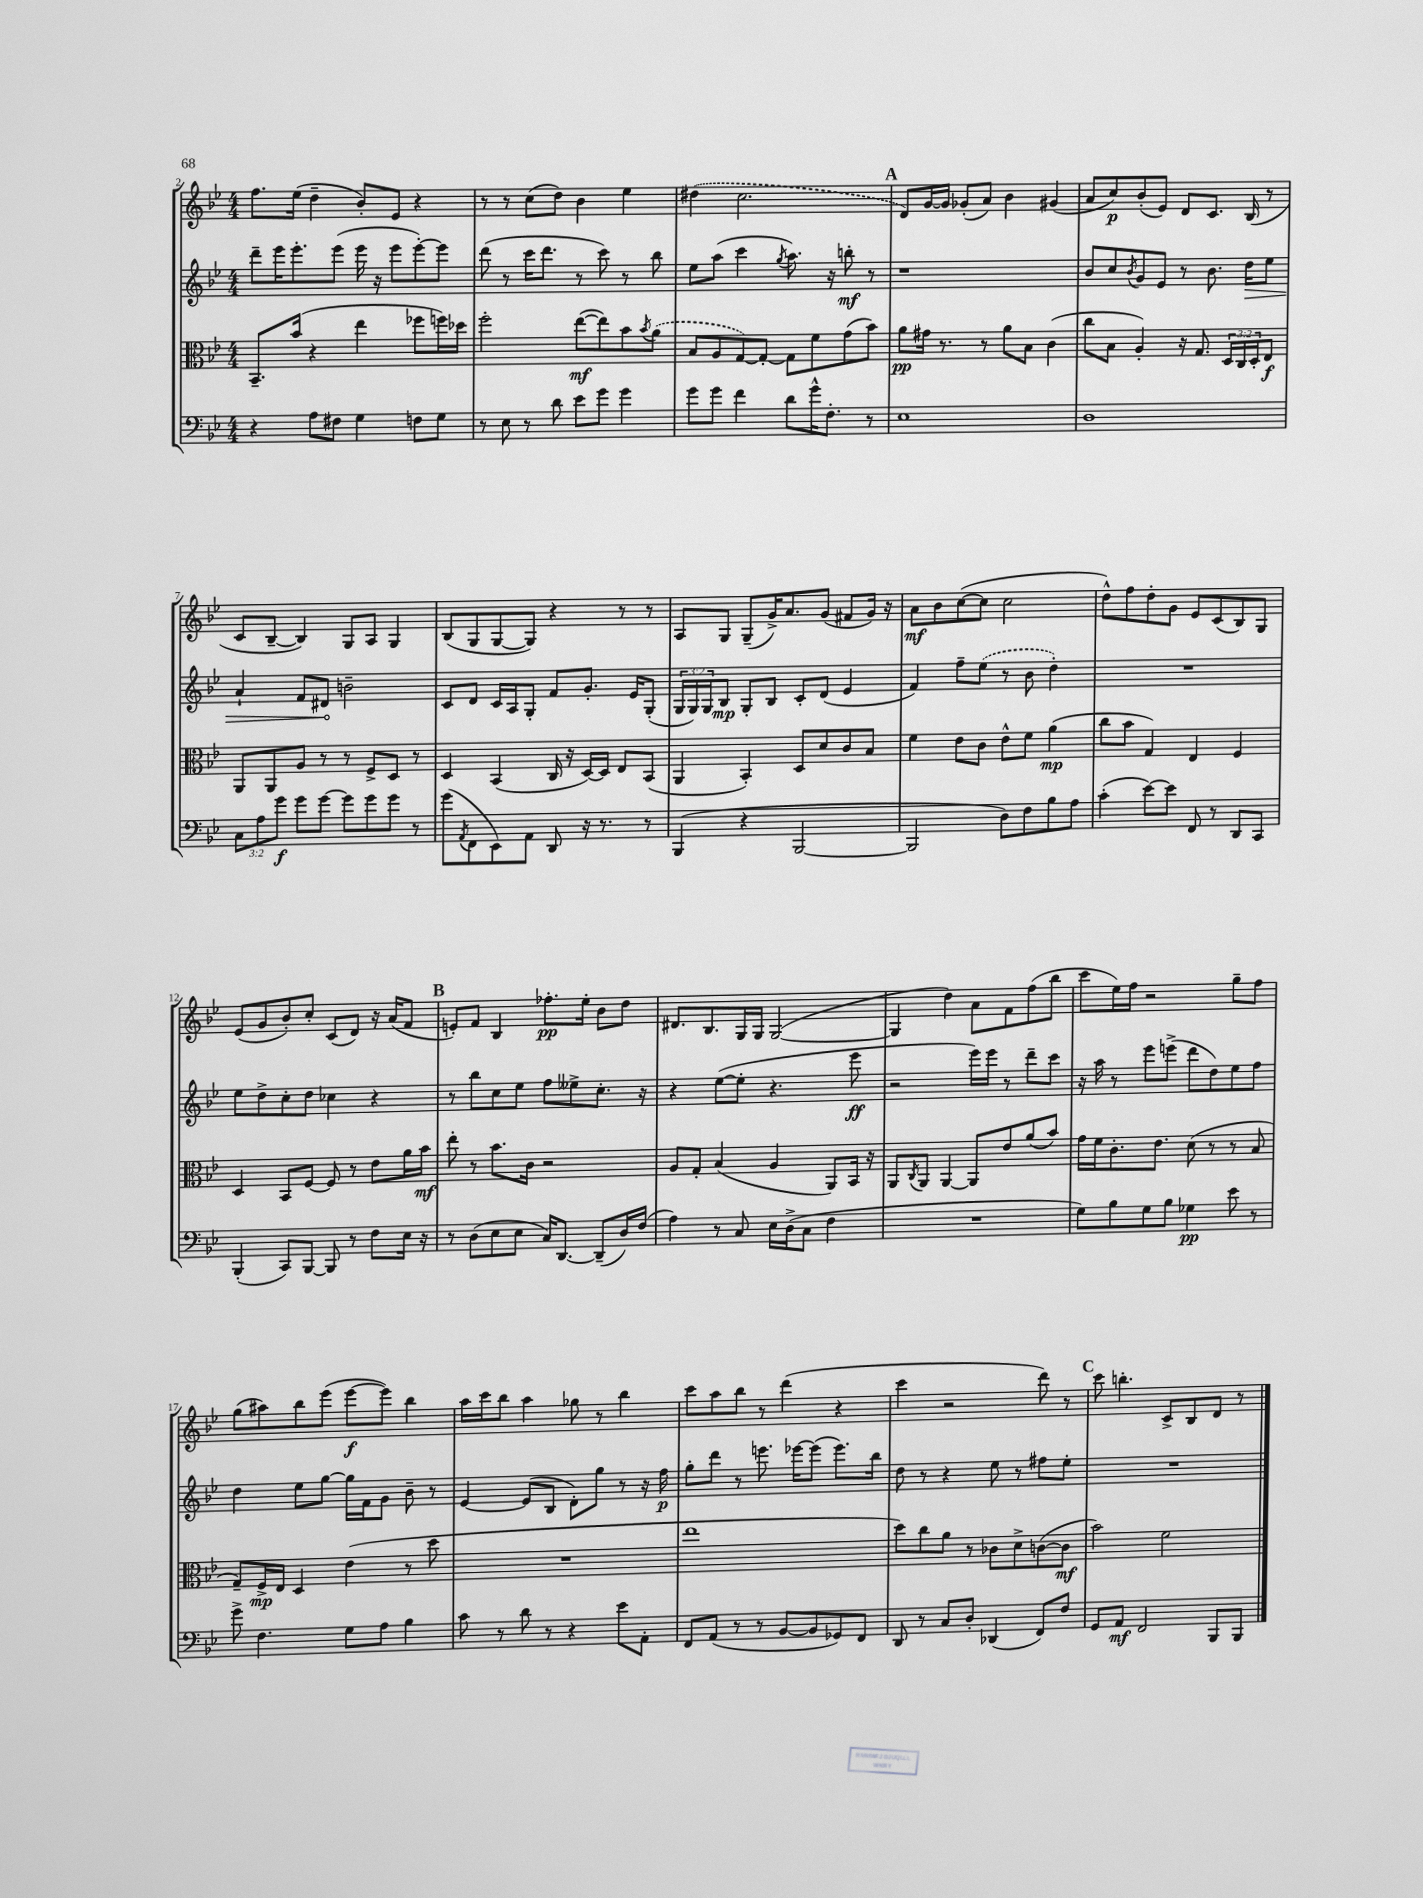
<<
\new StaffGroup <<
\new Staff = "s0" {
    \clef treble \key bes \major \numericTimeSignature \time 4/4
    f''8. ees''16( d''4-- bes'8-.) ees'8 r4 |
    r8 r8 c''8( d''8) bes'4 ees''4 |
    \once \slurDashed dis''4( c''2. |
    \mark \markup { \bold "A" } d'8) g'16~ g'16 ges'8-.( a'8) bes'4 gis'4( |
    a'8 c''8\p) bes'8-.( ees'8) d'8 c'8. bes16( r8 |
    c'8 bes8~-- bes4) g8 a8 g4 |
    bes8( g8 g8~ g8) r4 r8 r8 |
    a8 g8 g8--( g'16->) a'8. g'8( fis'8 g'16) r16 |
    a'8\mf bes'8 c''8~( c''8 c''2 |
    d''8-^) f''8 d''8-. g'8 ees'8 c'8( bes8) g8 |
    ees'8( g'8 bes'8-.) c''8-. c'8( d'8) r16 a'16( f'8 |
    \mark \markup { \bold "B" } e'8-.) f'8 bes4 fes''8.-.\pp ees''16-. bes'8 d''8 |
    dis'8. bes8. g16 g16 g2~( |
    g4 d''4) a'8 f'8 f''8( bes''8 |
    c'''8 ees''16) f''16 r2 g''8-- f''8 |
    g''8( ais''8) bes''8 ees'''8( ees'''8~\f ees'''8) bes''4 |
    a''16 c'''16 bes''8 a''4 ges''8 r8 bes''4 |
    c'''8 a''8 bes''8 r8 d'''4( r4 |
    c'''4 r2 d'''8) r8 |
    \mark \markup { \bold "C" } c'''8 b''4.-. c'8-> bes8 d'8 r8 \bar "|." |
}
\new Staff = "s1" {
    \clef treble \key bes \major \numericTimeSignature \time 4/4 \override Staff.TupletNumber.text = #tuplet-number::calc-fraction-text
    d'''8-- ees'''16 ees'''8.-. ees'''8( ees'''16 r16 ees'''8 ees'''8~-.) ees'''8 |
    d'''8( r8 c'''16 d'''8. r8 c'''8) r8 bes''8 |
    ees''8 a''8( c'''4 \acciaccatura { g''8 } a''8.) r16 b''8-.\mf r8 |
    \mark \markup { \bold "A" } r1 |
    bes'8 c''8 \acciaccatura { bes'8 } g'8 ees'8 r8 bes'8. \once \override Hairpin.circled-tip = ##t d''16\> ees''8 |
    a'4-! f'8 dis'8\! b'2-- |
    c'8 d'8 c'16 a16 g8-. f'8 g'8.-. ees'16 g8-.( |
    \tuplet 3/2 { g16 g16) g16 } bes8\mp g8-. bes8 c'8-. d'8( ees'4 |
    f'4) f''8-- \once \slurDashed ees''8( r8 bes'8 d''4-.) |
    R1 |
    ees''8 d''8-> c''8-. d''8 ces''4 r4 |
    \mark \markup { \bold "B" } r8 bes''8 c''8 ees''8 f''8 eeses''8-> c''8.-. r16 |
    r4 ees''8~( ees''8-. r4. ees'''8\ff |
    r2 ees'''16) ees'''16 r8 d'''8-- c'''8 |
    r16 a''16 r8 ees'''8 e'''8->( d'''8 d''8) ees''8 f''8 |
    d''4 ees''8 g''8~ g''16 f'16 g'8 bes'8-- r8 |
    ees'4~ ees'8( bes8 d'8-.) g''8 r8 r16 f''16\p |
    g''8-. d'''8 r8 e'''8. ees'''16~ ees'''8( ees'''8.) bes''16 |
    d''8 r8 r4 ees''8 r8 fis''8 ees''8-. |
    \mark \markup { \bold "C" } R1 \bar "|." |
}
\new Staff = "s2" {
    \clef alto \key bes \major \numericTimeSignature \time 4/4 \override Staff.TupletNumber.text = #tuplet-number::calc-fraction-text
    bes,8.-- bes'16( r4 ees''4 fes''8 f''16) des''16 |
    f''2-. ees''8~\mf( ees''8) bes'8 \acciaccatura { bes'8 } \once \slurDashed a'8( |
    bes8 a8 g8~) g8~-. g8 f'8 g'8( bes'8) |
    \mark \markup { \bold "A" } a'8\pp gis'16 r8. r8 a'8 bes8 c'4( |
    c''8 bes8 a4-.) r16 g8. \tuplet 3/2 { d16 c16 d16-. } ees8\f |
    a,8 a,8 a8 r8 r8 f8-> d8 r8 |
    d4 bes,4( c16 r16 d16~) d16 ees8 bes,8( |
    a,4 bes,4-.) d8 d'8 c'8 bes8 |
    f'4 ees'8 c'8 ees'8-^ f'8 a'4\mp( |
    c''8 bes'8 g4) ees4 f4 |
    d4 bes,8 f8~ f8 r8 ees'8 a'16 bes'16\mf |
    \mark \markup { \bold "B" } ees''8-. r8 bes'8. c'16 r2 |
    a8 g8-. bes4( a4 a,8) bes,16 r16 |
    a,8 \acciaccatura { c8 } a,8 a,4~ a,8 ees'8 a'8( bes'8) |
    g'16 f'16 c'8.-. ees'8. d'8( r8 r8 bes8 |
    g8--) f16->\mp ees16 d4 ees'4( r8 d''8 |
    R1 |
    ees''1 |
    d''8) c''8 a'8 r8 ces'8 d'8-> c'8~( c'8\mf |
    \mark \markup { \bold "C" } bes'2) f'2 \bar "|." |
}
\new Staff = "s3" {
    \clef bass \key bes \major \numericTimeSignature \time 4/4 \override Staff.TupletNumber.text = #tuplet-number::calc-fraction-text
    r4 a8 fis8 g4 f8 g8 |
    r8 ees8 r8 d'8 ees'8 g'8 g'4 |
    g'8 g'8 f'4 d'8 g'16-^ f8.-. r8 |
    \mark \markup { \bold "A" } ees1 |
    d1 |
    \tuplet 3/2 { c8 a8 g'8\f } g'8 g'8~ g'8 g'8 g'8 r8 |
    g'8( \acciaccatura { a,8 } f,8 ees,8) a,8 d,8 r16 r8. r8 |
    bes,,4( r4 bes,,2~ |
    bes,,2 d8) f8 bes8 a8 |
    c'4-.( ees'8~) ees'8 f,8 r8 d,8 c,8 |
    bes,,4-.( c,8) bes,,8~ bes,,8 r8 f8 ees16 r16 |
    \mark \markup { \bold "B" } r8 d8( ees8 ees8 c16) d,8.~ d,8--( d16) f16( |
    a4) r8 c8 ees16 d16->( c8 f4 |
    R1 |
    g8) bes8 g8 bes8 ges4\pp ees'8 r8 |
    g'8-> f4. g8 a8 bes4 |
    c'8 r8 d'8 r8 r4 ees'8 a,8-. |
    f,8 a,8( r8 r8 bes,8~ bes,8 ges,8) f,8 |
    d,8 r8 c8 d8-. des,4( f,8) f8 |
    \mark \markup { \bold "C" } g,8 a,8\mf f,2 bes,,8 bes,,8 \bar "|." |
}
>>
>>
\layout { \context { \Score currentBarNumber = #2 } }
